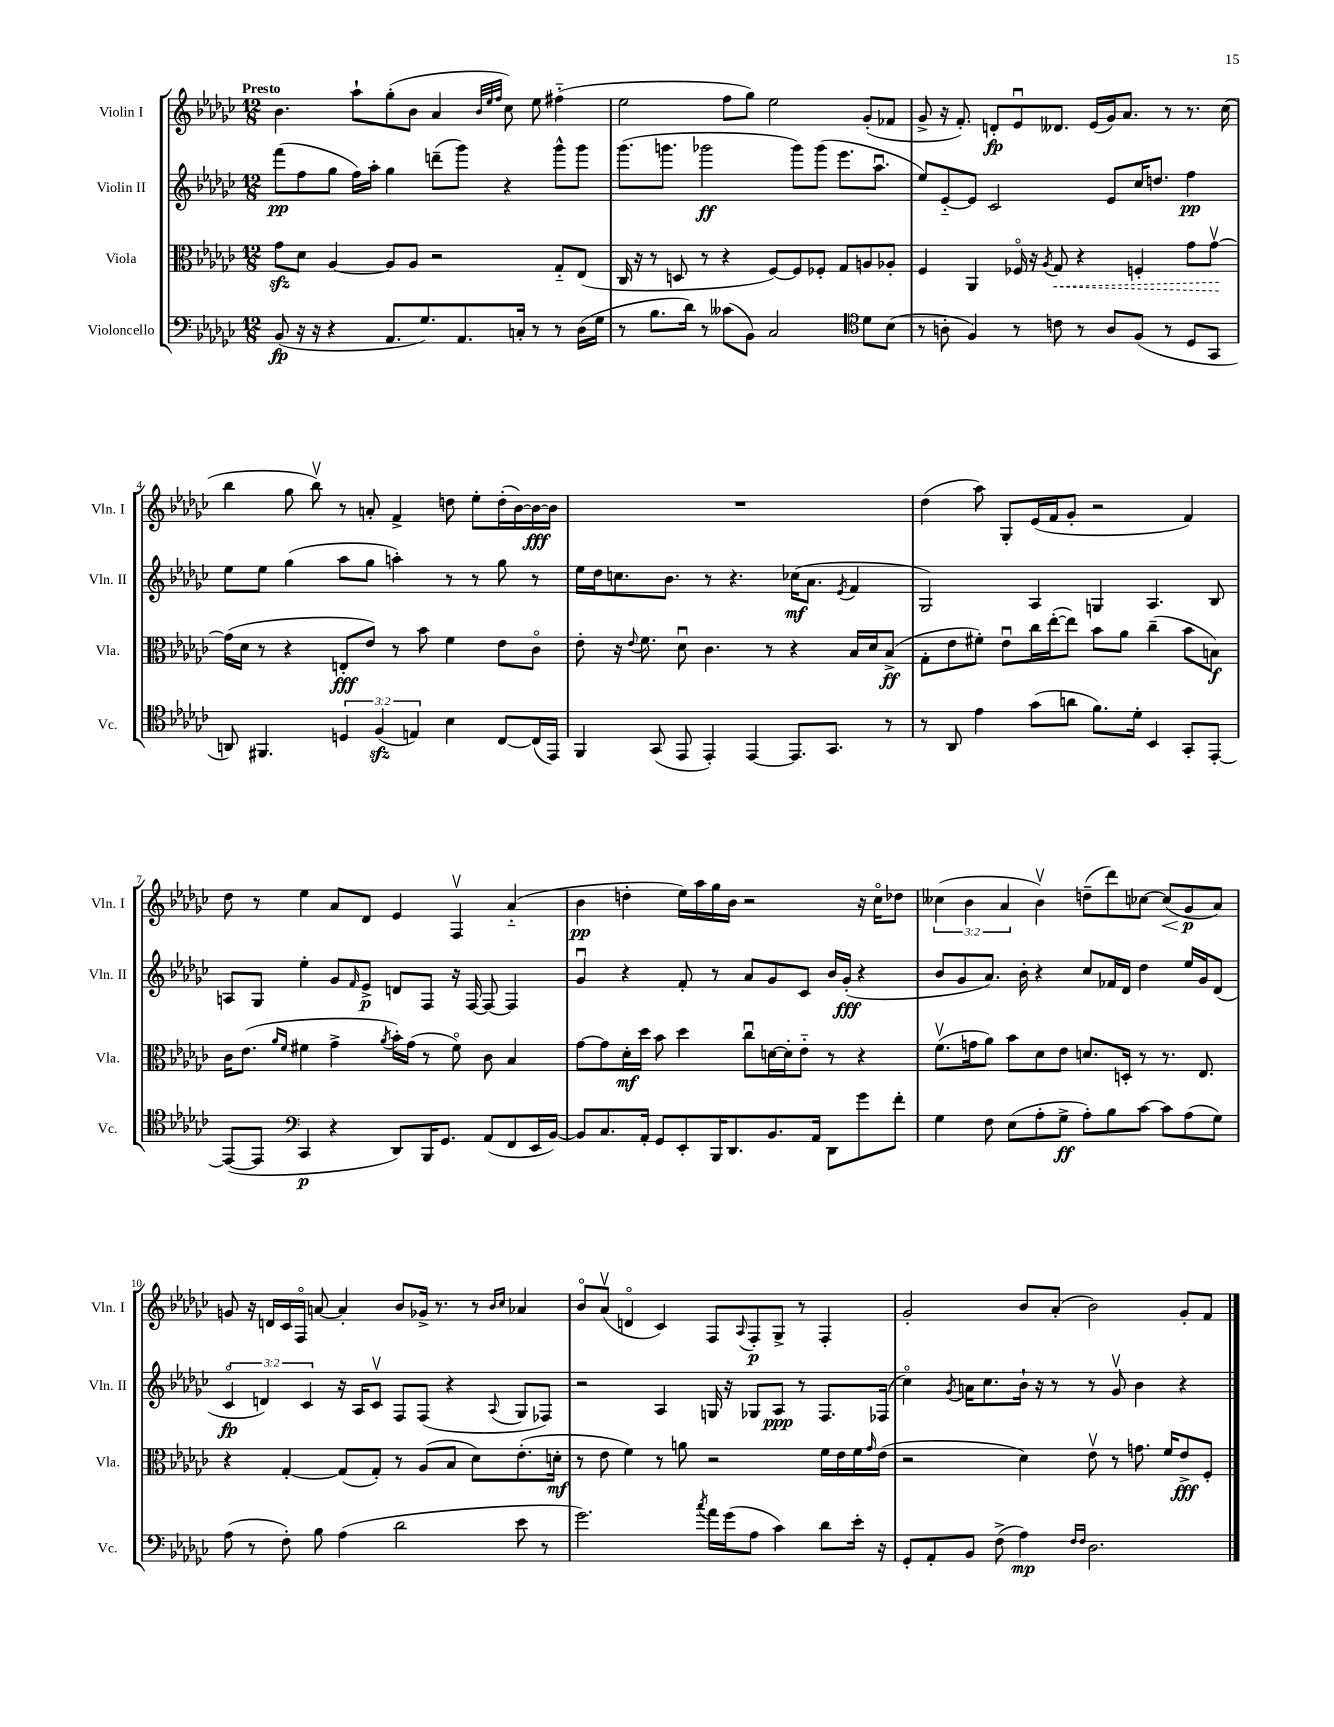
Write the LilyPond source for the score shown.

<<
\new StaffGroup <<
\new Staff = "s0" \with { instrumentName = "Violin I" shortInstrumentName = "Vln. I" } {
    \clef treble \key ges \major \numericTimeSignature \time 12/8 \override Staff.TupletNumber.text = #tuplet-number::calc-fraction-text \tempo "Presto"
    bes'4. aes''8-! ges''8-.( bes'8 aes'4 \grace { bes'32 ees''32 f''32 } ces''8) ees''8 fis''4-_( |
    ees''2 f''8 ges''8) ees''2 ges'8-.( fes'8 |
    ges'8-> r16 f'8.-.) d'8-.\fp ees'8\downbow deses'8. ees'16( ges'16) aes'8. r8 r8. ces''16( |
    bes''4 ges''8 bes''8\upbow) r8 a'8-. f'4-> d''8 ees''8-. d''16-.( bes'16~) bes'16~\fff bes'16 |
    R1. |
    des''4( aes''8) ges8-. ees'16( f'16 ges'8-. r2 f'4) |
    des''8 r8 ees''4 aes'8 des'8 ees'4 f4\upbow aes'4-_( |
    bes'4\pp d''4-. ees''16) aes''16 ges''16 bes'16 r2 r16 ces''16\flageolet des''8 |
    \tuplet 3/2 { ceses''4( bes'4 aes'4 } bes'4\upbow) d''8--( des'''8) ces''8~ ces''8\<( ges'8\p\! aes'8) |
    g'8 r16 d'16 ces'16 f16\flageolet a'8~ a'4-. bes'8 ges'16-> r8. r8 \grace { bes'16 ces''16 } aes'4 |
    bes'8\flageolet aes'8\upbow( d'4\flageolet ces'4) f8 \appoggiatura { aes8 } f8-.\p ges8-> r8 f4-. |
    ges'2-. bes'8 aes'8-.( bes'2) ges'8-. f'8 \bar "|." |
}
\new Staff = "s1" \with { instrumentName = "Violin II" shortInstrumentName = "Vln. II" } {
    \clef treble \key ges \major \numericTimeSignature \time 12/8 \override Staff.TupletNumber.text = #tuplet-number::calc-fraction-text
    f'''8\pp( f''8 ges''8 f''16) aes''16-. ges''4 d'''8--( ges'''8) r4 ges'''8-^ ges'''8 |
    ges'''8.( g'''8. ges'''2\ff ges'''8) ges'''8( ees'''8. aes''8.\downbow |
    ees''8) ees'8~-_ ees'8 ces'2 ees'8 ces''16 d''8. f''4\pp |
    ees''8 ees''8 ges''4( aes''8 ges''8 a''4-.) r8 r8 ges''8 r8 |
    ees''16 des''16 c''8. bes'8. r8 r4. ces''16\mf( aes'8. \acciaccatura { ees'8 } f'4 |
    ges2) aes4 g4 aes4. bes8 |
    a8 ges8 ees''4-. ges'8 \grace { f'16 } ees'8->\p d'8 f8 r16 f16~ f8~ f4 |
    ges'4\downbow r4 f'8-. r8 aes'8 ges'8 ces'8 bes'16 ges'16-.\fff( r4 |
    bes'8 ges'8 aes'8.) bes'16-. r4 ces''8 fes'16 des'16 des''4 ees''16 ges'16 des'8( |
    \tuplet 3/2 { ces'4\flageolet\fp d'4) ces'4 } r16 aes16 ces'8\upbow f8 f8( r4 \appoggiatura { aes8 } ges8 fes8) |
    r2 aes4 g16 r16 ges8 aes8\ppp r8 f8. fes16( |
    ces''4\flageolet) \acciaccatura { ges'8 } a'16 ces''8. bes'16-! r16 r8 r8 ges'8\upbow bes'4 r4 \bar "|." |
}
\new Staff = "s2" \with { instrumentName = "Viola" shortInstrumentName = "Vla." } {
    \clef alto \key ges \major \numericTimeSignature \time 12/8
    ges'8\sfz des'8 aes4~ aes8 aes8 r2 ges8-_ ees8( |
    ces16 r16 r8 d8 r8 r4 f8~) f8 fes8-. ges8 a8 aes8-. |
    f4 aes,4 fes16\flageolet r16 \acciaccatura { aes8 } \once \override Hairpin.style = #'dashed-line ges8\< r4 f4-. ges'8 ges'8~\upbow\! |
    ges'16( des'16 r8 r4 e8-.\fff ees'8) r8 bes'8 f'4 ees'8 ces'8\flageolet |
    ees'8-. r16 \appoggiatura { ees'8 } f'8. des'8\downbow ces'4. r8 r4 bes16 des'16 bes8->\ff( |
    ges8-. ees'8 fis'8-.) ees'8\downbow ces''16 ees''16~-.( ees''8) bes'8 aes'8 ces''4--( bes'8 b8\f) |
    ces'16 ees'8.( \grace { aes'16 f'16 } fis'4 ges'4-> \acciaccatura { aes'8 } bes'16-.) ges'16( r8 fis'8\flageolet) ces'8 bes4 |
    ges'8~ ges'8 des'16-.\mf des''16 bes'8 des''4 ces''8\downbow d'16~ d'16-. ees'8-_ r8 r4 |
    f'8.\upbow( g'16 aes'8) bes'8 des'8 ees'8 d'8. d16-. r8 r8. ees8. |
    r4 ges4~-. ges8( ges8-.) r8 aes8( bes8 des'8) ees'8.-.( d'16-.\mf |
    r8 ees'8 f'4) r8 a'8 r2 f'16 ees'16 f'16 \grace { ges'16 } ees'16( |
    r2 des'4) ees'8\upbow r8 g'8. f'16 ees'8->\fff f8-. \bar "|." |
}
\new Staff = "s3" \with { instrumentName = "Violoncello" shortInstrumentName = "Vc." } {
    \clef bass \key ges \major \numericTimeSignature \time 12/8 \override Staff.TupletNumber.text = #tuplet-number::calc-fraction-text
    bes,8\fp( r16 r16 r4 aes,8. ges8.) aes,8. c16-. r8 r8 des16( ges16 |
    r8 bes8. des'16) r8 ceses'8( bes,8) ces2 \clef tenor des'8 bes8( |
    r8 a8-. f4) r8 c'8 r8 a8 f8( r8 des8 ges,8 |
    a,8) fis,4. \tuplet 3/2 { d4 f4\sfz( e4) } bes4 ces8~ ces16( ees,16) |
    f,4 ges,8( ees,8 ees,4-.) ees,4~ ees,8. ges,8. r8 |
    r8 aes,8 ees'4 ges'8( a'8 f'8.) des'16-. bes,4 ges,8-. ees,8~-. |
    ees,8~( ees,8 \clef bass ces,4\p r4 des,8) bes,,16 ges,8. aes,8( f,8 ees,16 bes,16~) |
    bes,8 ces8. aes,16-. ges,8 ees,8-. bes,,16 des,8. bes,8. aes,16 des,8 ges'8 f'8-. |
    ges4 f8 ees8( aes8-. ges8->\ff aes8-.) bes8 ces'8~ ces'8 aes8( ges8) |
    aes8( r8 f8-.) bes8 aes4( des'2 ees'8 r8 |
    ges'2.) \acciaccatura { ces''8 } aes'16 ges'16( aes8 ces'4) des'8 ees'16-. r16 |
    ges,8-. aes,8-. bes,8 f8->( aes4\mp) \grace { f16 f16 } des2. \bar "|." |
}
>>
>>
